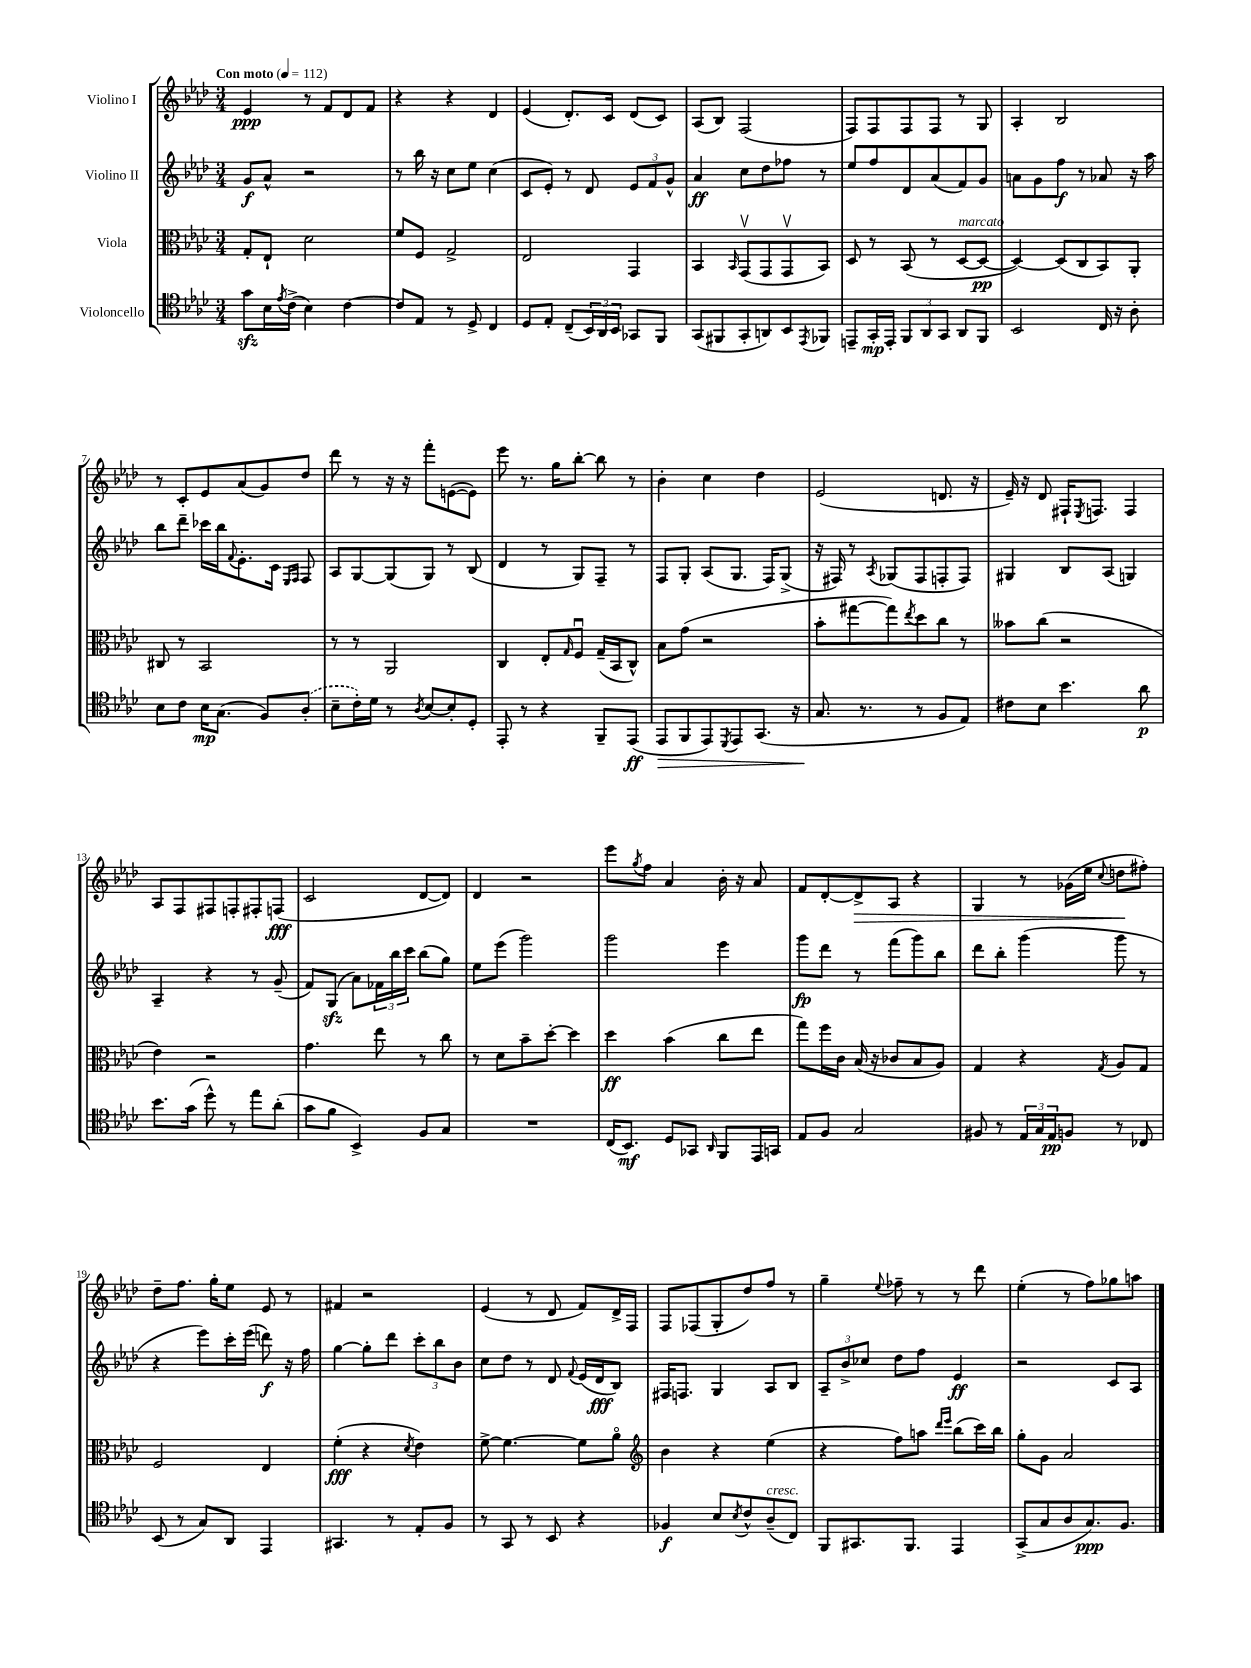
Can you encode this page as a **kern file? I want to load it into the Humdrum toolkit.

**kern	**dynam	**kern	**dynam	**kern	**dynam	**kern	**dynam
*part4	*part4	*part3	*part3	*part2	*part2	*part1	*part1
*staff4	*staff4	*staff3	*staff3	*staff2	*staff2	*staff1	*staff1
*I"Violoncello	*	*I"Viola	*	*I"Violino II	*	*I"Violino I	*
*clefC4	*	*clefC3	*	*clefG2	*	*clefG2	*
*k[b-e-a-d-]	*	*k[b-e-a-d-]	*	*k[b-e-a-d-]	*	*k[b-e-a-d-]	*
*M3/4	*	*M3/4	*	*M3/4	*	*M3/4	*
*MM112	*	*MM112	*	*MM112	*	*MM112	*
=1	=1	=1	=1	=1	=1	=1	=1
!	!	!	!	!	!	!LO:TX:a:B:t=Con moto	!
8gzz\L	.	8G'/L	.	8g/L	f	4e-/	ppp
16B-\L	.	8E-`/J	.	8a-^^/J	.	.	.
8qe-/	.	.	.	.	.	.	.
(16c^\JJ	.	.	.	.	.	.	.
4B-\)	.	2d-\	.	2r	.	8r	.
.	.	.	.	.	.	8f/L	.
[4c\	.	.	.	.	.	8d-/	.
.	.	.	.	.	.	8f/J	.
=2	=2	=2	=2	=2	=2	=2	=2
8c/L]	.	8f/L	.	8r	.	4r	.
8E-/J	.	8F/J	.	16bb-\	.	.	.
.	.	.	.	16r	.	.	.
8r	.	2G^/	.	8cc\L	.	4r	.
8D-^/	.	.	.	8ee-\J	.	.	.
4C/	.	.	.	(4cc\	.	4d-/	.
=3	=3	=3	=3	=3	=3	=3	=3
8D-/L	.	2E-/	.	8c/L	.	(4e-/	.
8E-'/J	.	.	.	8e-'/J)	.	.	.
(8C~/L	.	.	.	8r	.	8.d-'/L)	.
24BB-/L)	.	.	.	8d-/	.	.	.
24AA-/	.	.	.	.	.	.	.
.	.	.	.	.	.	16c/Jk	.
24BB-/JJ	.	.	.	.	.	.	.
8GG-X/L	.	4GG/	.	12e-/L	.	(8d-/L	.
.	.	.	.	12f/	.	.	.
8FF/J	.	.	.	.	.	8c/J)	.
.	.	.	.	12g^^/J	.	.	.
=4	=4	=4	=4	=4	=4	=4	=4
(8GG/L	.	4BB-/	.	4a-/	ff	(8A-/L	.
8FF#X/	.	.	.	.	.	8B-/J)	.
.	.	16qqBB-/	.	.	.	.	.
8GG'/	.	(8GGv/L	.	8cc\L	.	(2F/	.
8AAn/)	.	8GG/	.	8dd-\	.	.	.
8BB-/	.	8GGv/	.	8ff-X\J	.	.	.
8qEE-/	.	.	.	.	.	.	.
8FF-X/J	.	8BB-/J)	.	8r	.	.	.
=5	=5	=5	=5	=5	=5	=5	=5
8EEn~/L	.	8D-/	.	8ee-/L	.	8F/L)	.
16GG'/L	mp	8r	.	8ff/	.	8F/	.
16EE'/JJ	.	.	.	.	.	.	.
12FF/L	.	(8BB-/	.	8d-/	.	8F/	.
12AA-/	.	.	.	.	.	.	.
.	.	8r	.	(8a-/	.	8F/J	.
12GG/J	.	.	.	.	.	.	.
!	!	!LO:TX:a:i:t=marcato	!	!	!	!	!
8AA-/L	.	[8D-/L	.	8f/)	.	8r	.
8FF/J	.	8D-/J_	pp	8g/J	.	8G/	.
=6	=6	=6	=6	=6	=6	=6	=6
2BB-/	.	4D-/_)	.	8an\L	.	4A-'/	.
.	.	.	.	8g\	.	.	.
.	.	(8D-/L]	.	8ff\J	f	2B-/	.
.	.	8C/	.	8r	.	.	.
16C/	.	8BB-/)	.	8a-X/	.	.	.
16r	.	.	.	.	.	.	.
8A-'\	.	8AA-'/J	.	16r	.	.	.
.	.	.	.	16aa-\	.	.	.
!!LO:LB:g=z
=7	=7	=7	=7	=7	=7	=7	=7
8B-\L	.	8C#X/	.	8bb-\L	.	8r	.
8c\J	.	8r	.	8ddd-~\J	.	8c'/L	.
16B-\KL	mp	2BB-/	.	16ccc-X\LL	.	8e-/	.
(8.G\J	.	.	.	16bb-\J	.	.	.
.	.	.	.	8qqf/	.	.	.
.	.	.	.	8.e-'\	.	(8a-/	.
8F/L)	.	.	.	.	.	8g/)	.
.	.	.	.	16c\Jk	.	.	.
.	.	.	.	16qqE-/LL	.	.	.
.	.	.	.	16qqF/JJ	.	.	.
(8A-'/J	.	.	.	8F/	.	8dd-/J	.
=8	=8	=8	=8	=8	=8	=8	=8
8B-~\L	.	8r	.	8A-/L	.	8ddd-\	.
16c'\L)	.	8r	.	[8G/	.	8r	.
16d-\JJ	.	.	.	.	.	.	.
8r	.	2AA-/	.	(8G/]	.	16r	.
.	.	.	.	.	.	16r	.
8qA-/	.	.	.	.	.	.	.
[8B-/L	.	.	.	8G/J)	.	8fff'\L	.
8B-'/]	.	.	.	8r	.	([8en\	.
8D-'/J	.	.	.	(8B-/	.	8e\J])	.
=9	=9	=9	=9	=9	=9	=9	=9
8EE-'/	.	4C/	.	4d-/	.	8eee-\	.
8r	.	.	.	.	.	8.r	.
4r	.	8E-'/L	.	8r	.	.	.
.	.	.	.	.	.	16gg\KL	.
.	.	16qqG/	.	.	.	.	.
.	.	8Fu/J	.	8G/L)	.	[8bb-'\J	.
8FF~/L	.	(16G~/LL	.	8F~/J	.	8bb-\]	.
.	.	16BB-/J	.	.	.	.	.
(8EE-/J	ff	8C^^/J)	.	8r	.	8r	.
=10	=10	=10	=10	=10	=10	=10	=10
!	!LO:HP:b	!	!	!	!	!	!
8EE-/L	>	8B-\L	.	8F/L	.	4b-'\	.
8FF/	.	(8g\J	.	8G'/J	.	.	.
8EE-/)	.	2r	.	(8A-/L	.	4cc\	.
8qDD-/	.	.	.	.	.	.	.
8EE-/	.	.	.	8.G/J	.	.	.
(8.GG/J	.	.	.	.	.	4dd-\	.
.	.	.	.	16F/KL)	.	.	.
.	.	.	.	(8G^/J	.	.	.
16r	.	.	.	.	.	.	.
=11	=11	=11	=11	=11	=11	=11	=11
8.G/	.	8b-'\L	.	16r	.	(2e-/	.
.	.	.	.	16F#X/)	.	.	.
.	.	[8gg#X\	.	8r	.	.	.
8.r	]	.	.	.	.	.	.
.	.	.	.	8qA-/	.	.	.
.	.	8gg#\])	.	(8G-X/L	.	.	.
.	.	8qee-/	.	.	.	.	.
8r	.	8dd-\	.	8F#/	.	.	.
8F/L	.	8cc\J	.	8Fn'/	.	8.dn/	.
8E-/J)	.	8r	.	8F/J)	.	.	.
.	.	.	.	.	.	16r	.
=12	=12	=12	=12	=12	=12	=12	=12
8c#X\L	.	8b--X\L	.	4G#X/	.	16e-~/)	.
.	.	.	.	.	.	16r	.
8B-\J	.	(8cc\J	.	.	.	8d-/	.
4.b-\	.	2r	.	8B-/L	.	16F#X`/KL	.
.	.	.	.	.	.	8qE-/	.
.	.	.	.	.	.	8.Fn/J	.
.	.	.	.	(8A-/J	.	.	.
.	.	.	.	4Gn/)	.	4F/	.
8a-\	p	.	.	.	.	.	.
!!LO:LB:g=z
=13	=13	=13	=13	=13	=13	=13	=13
8.b-\L	.	4e-\)	.	4A-~/	.	8A-/L	.
.	.	.	.	.	.	8F/	.
(16g\Jk	.	.	.	.	.	.	.
8dd-^^\)	.	2r	.	4r	.	8F#X/	.
8r	.	.	.	.	.	8Fn'/	.
8ee-\L	.	.	.	8r	.	8F#X'/	.
(8a-'\J	.	.	.	(8g~/	.	(8Fn/J	fff
=14	=14	=14	=14	=14	=14	=14	=14
8g\L	.	4.g\	.	8f/L)	.	2c/	.
8f\J	.	.	.	(8Gzz/J	.	.	.
4BB-^/)	.	.	.	8a-\L)	.	.	.
.	.	8ee-\	.	24f-X\L	.	.	.
.	.	.	.	24bb-\	.	.	.
.	.	.	.	24ccc\JJ	.	.	.
8F/L	.	8r	.	(8bb-\L	.	[8d-/L	.
8G/J	.	8cc\	.	8gg\J)	.	8d-/J])	.
=15	=15	=15	=15	=15	=15	=15	=15
2.r	.	8r	.	8ee-\L	.	4d-/	.
.	.	8d-\L	.	(8eee-\J	.	.	.
.	.	8b-~\	.	2ggg\)	.	2r	.
.	.	[8dd-'\J	.	.	.	.	.
.	.	4dd-\]	.	.	.	.	.
=16	=16	=16	=16	=16	=16	=16	=16
(16C/KL	.	4dd-\	ff	2ggg\	.	8eee-\L	.
8.BB-/J)	mf	.	.	.	.	.	.
.	.	.	.	.	.	8qgg/	.
.	.	.	.	.	.	8ff\J	.
8D-/L	.	(4b-\	.	.	.	4a-/	.
8GG-X/J	.	.	.	.	.	.	.
16qqAA-/	.	.	.	.	.	.	.
8FF/L	.	8cc\L	.	4eee-\	.	16b-'\	.
.	.	.	.	.	.	16r	.
16EE-/L	.	8ee-\J	.	.	.	8a-/	.
16GGn/JJ	.	.	.	.	.	.	.
=17	=17	=17	=17	=17	=17	=17	=17
8E-/L	.	8gg\L)	.	8ggg\L	fp	8f/L	.
8F/J	.	16ff\L	.	8ddd-\J	.	[8d-'/	.
.	.	16c\JJ	.	.	.	.	.
!	!	!	!	!	!	!	!LO:HP:b
2G/	.	(16B-/	.	8r	.	8d-^/]	>
.	.	16r	.	.	.	.	.
.	.	8c-X/L	.	(8fff\L	.	8A-/J	.
.	.	8B-/	.	8ggg\)	.	4r	.
.	.	8A-/J)	.	8bb-\J	.	.	.
=18	=18	=18	=18	=18	=18	=18	=18
8F#X/	.	4G/	.	8ddd-\L	.	4G/	.
8r	.	.	.	8bb-'\J	.	.	.
24E-/LL	.	4r	.	(4ggg\	.	8r	.
24G/	.	.	.	.	.	.	.
24E-/J	pp	.	.	.	.	.	.
8Fn/J	.	.	.	.	.	(16g-X\LL	.
.	.	.	.	.	.	16ee-\JJ	.
.	.	8qG/	.	.	.	8qqcc/	.
8r	.	8A-/L	.	8ggg\	.	8ddn\L	.
8C-X/	.	8G/J	.	8r	.	8ff#X'\J)	]
!!LO:LB:g=z
=19	=19	=19	=19	=19	=19	=19	=19
(8BB-/	.	2F/	.	4r	.	8dd-~\L	.
8r	.	.	.	.	.	8.ff\J	.
8G/L)	.	.	.	8eee-\L)	.	.	.
.	.	.	.	.	.	16gg'\KL	.
8AA-/J	.	.	.	16ccc'\L	.	8ee-\J	.
.	.	.	.	(16eee-\JJ	.	.	.
4EE-/	.	4E-/	.	8dddn\)	f	8e-/	.
.	.	.	.	16r	.	8r	.
.	.	.	.	16ff\	.	.	.
=20	=20	=20	=20	=20	=20	=20	=20
4.GG#X/	.	(4f'\	fff	[4gg\	.	4f#X/	.
.	.	4r	.	8gg'\L]	.	2r	.
8r	.	.	.	8ddd-\J	.	.	.
.	.	8qd-/	.	.	.	.	.
8E-'/L	.	4e-\)	.	12ccc'\L	.	.	.
.	.	.	.	12bb-\	.	.	.
8F/J	.	.	.	.	.	.	.
.	.	.	.	12b-\J	.	.	.
=21	=21	=21	=21	=21	=21	=21	=21
8r	.	[8f^\	.	8cc\L	.	(4e-/	.
8GG/	.	4.f\_	.	8dd-\J	.	.	.
8r	.	.	.	8r	.	8r	.
8BB-/	.	.	.	8d-/	.	8d-/	.
.	.	.	.	8qqf/	.	.	.
4r	.	8f\L]	.	(16e-/LL	.	8f/L)	.
.	.	.	.	16d-/J	fff	.	.
.	.	8a-\J	.	8B-/J)	.	16d-^/L	.
.	.	.	.	.	.	16F/JJ	.
=22	=22	=22	=22	=22	=22	=22	=22
*	*	*clefG2	*	*	*	*	*
4F-X/	f	4b-\	.	16F#X/KL	.	8F/L	.
.	.	.	.	8.Fn/J	.	.	.
.	.	.	.	.	.	(8F-X/	.
8B-/L	.	4r	.	4G/	.	8G'/	.
8qB-/	.	.	.	.	.	.	.
8c^^/	.	.	.	.	.	8dd-/)	.
!LO:TX:a:i:t=cresc.	!	!	!	!	!	!	!
(8A-~/	.	(4ee-\	.	8A-/L	.	8ff/J	.
8C/J)	.	.	.	8B-/J	.	8r	.
=23	=23	=23	=23	=23	=23	=23	=23
8FF/L	.	4r	.	12A-~/L	.	4gg~\	.
.	.	.	.	12b-^/	.	.	.
8.GG#X/	.	.	.	.	.	.	.
.	.	.	.	12cc-X/J	.	.	.
.	.	.	.	.	.	8qqee-/	.
.	.	8ff\L)	.	8dd-\L	.	8ff-X~\	.
8.FF/J	.	.	.	.	.	.	.
.	.	8aan\J	.	8ff\J	.	8r	.
.	.	16qqddd-/LL	.	.	.	.	.
.	.	16qqeee-/JJ	.	.	.	.	.
4EE-/	.	(8bb-\L	.	4e-/	ff	8r	.
.	.	16ccc\L)	.	.	.	8ddd-\	.
.	.	16bb-\JJ	.	.	.	.	.
=24	=24	=24	=24	=24	=24	=24	=24
(8GG^/L	.	8gg'\L	.	2r	.	(4ee-'\	.
8G/	.	8g\J	.	.	.	.	.
8A-/	.	2a-/	.	.	.	8r	.
8.G/)	ppp	.	.	.	.	8ff\L)	.
.	.	.	.	8c/L	.	8gg-X\	.
8.F/J	.	.	.	.	.	.	.
.	.	.	.	8A-/J	.	8aan\J	.
==	==	==	==	==	==	==	==
*-	*-	*-	*-	*-	*-	*-	*-
